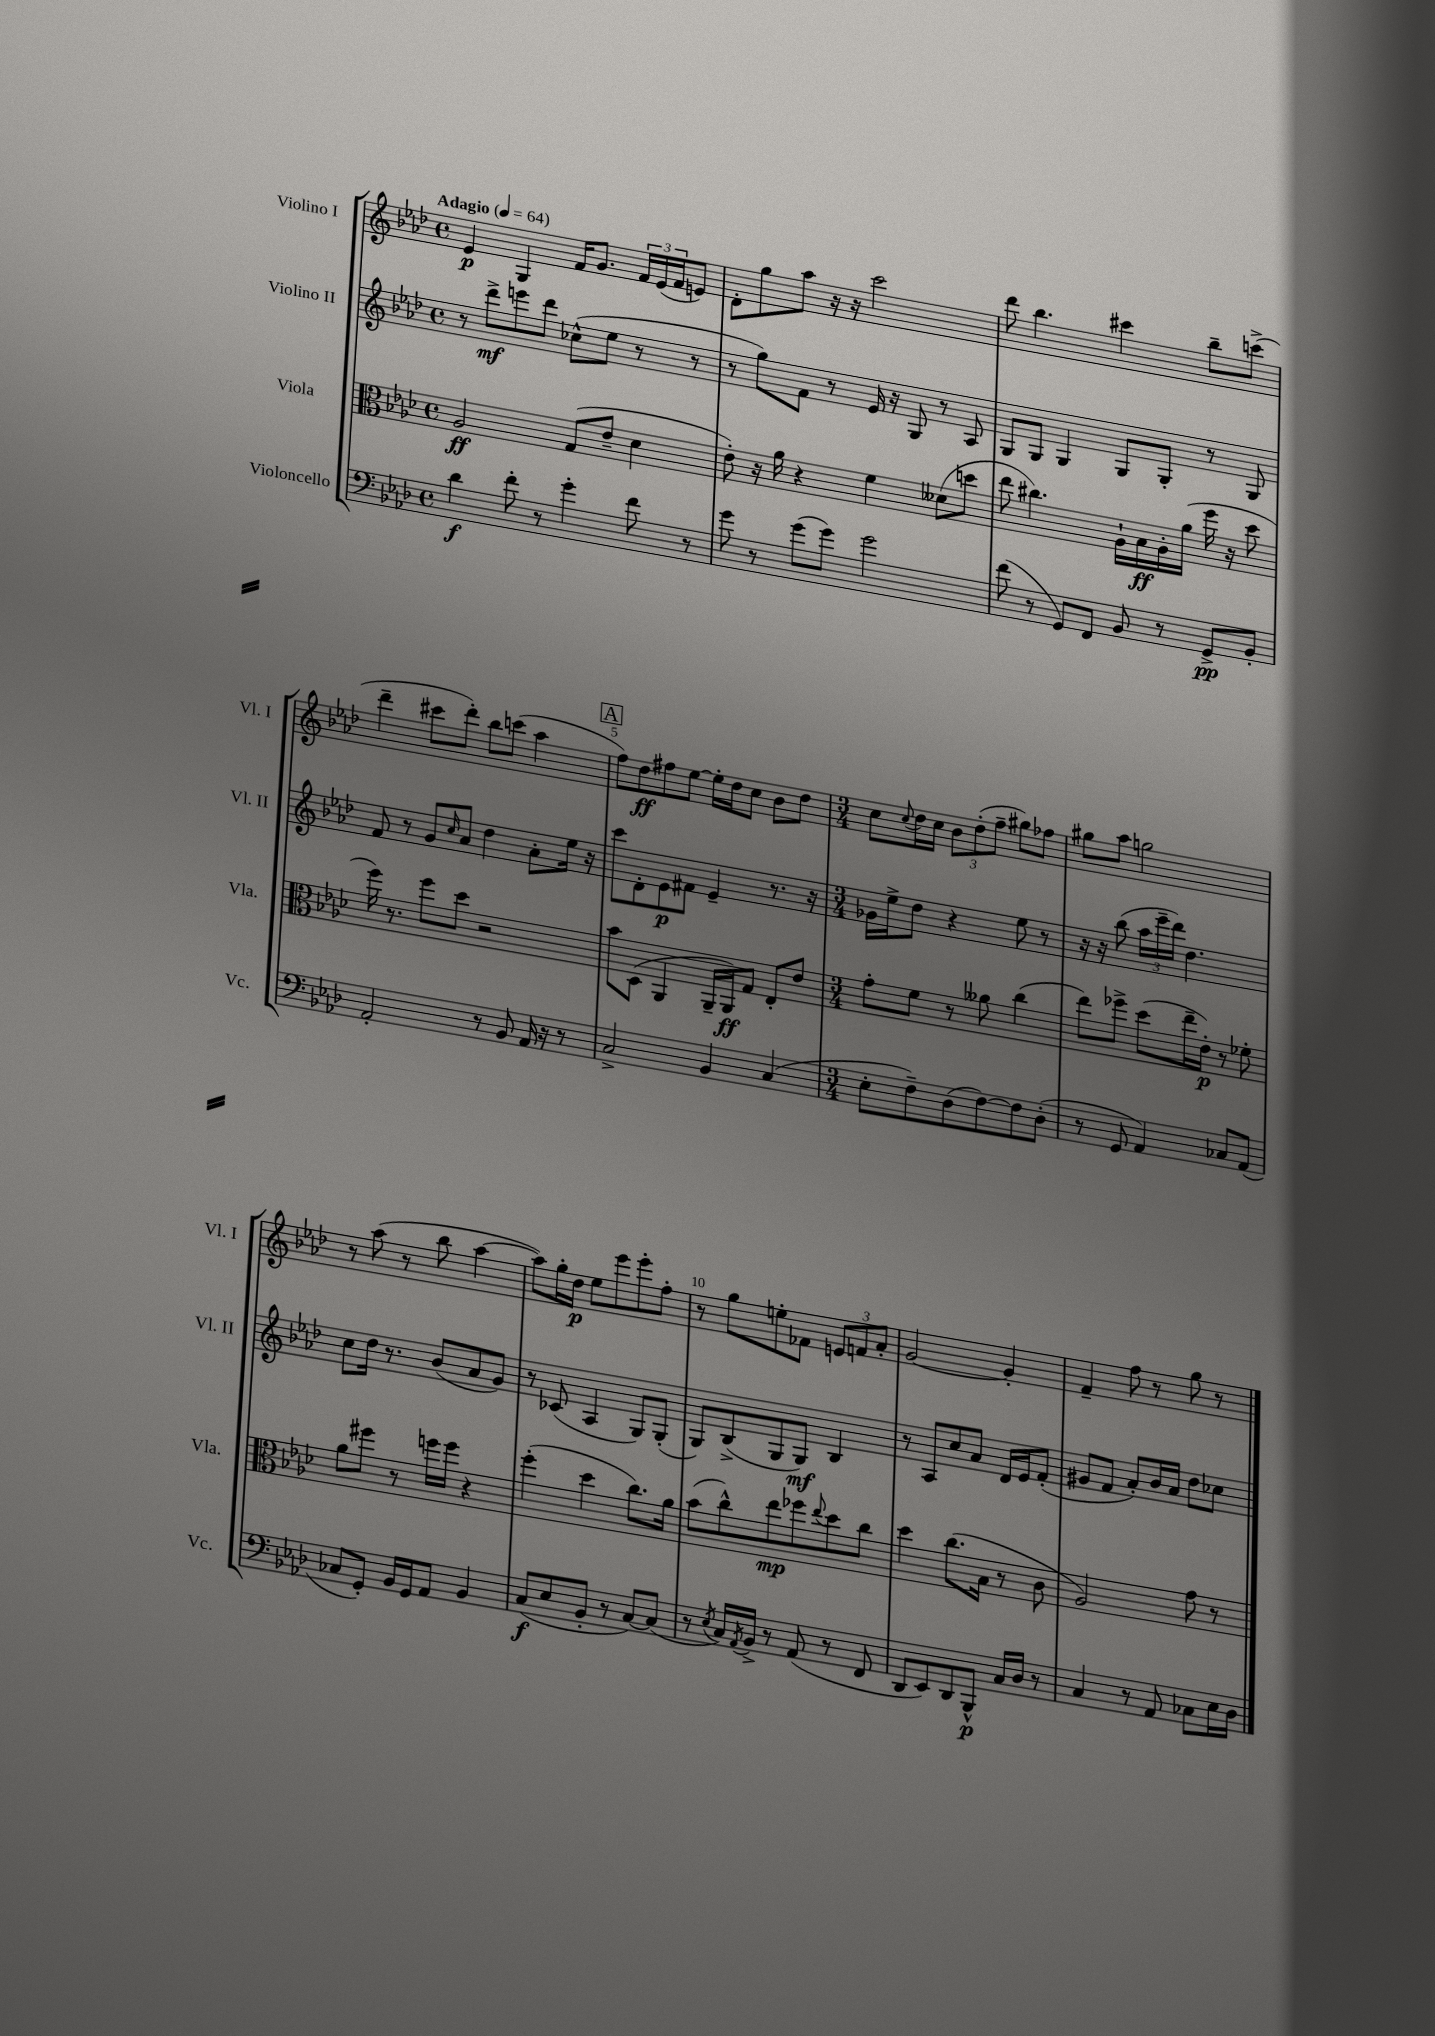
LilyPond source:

<<
\new StaffGroup <<
\new Staff = "s0" \with { instrumentName = "Violino I" shortInstrumentName = "Vl. I" } {
    \clef treble \key aes \major \defaultTimeSignature \time 4/4 \tempo "Adagio" 4 = 64
    ees'4\p g4 f'16 g'8. \tuplet 3/2 { f'16 ees'16( f'16 } e'8) |
    des'8-. g''8 aes''8 r16 r16 c'''2 |
    des'''8 bes''4. cis'''4 bes''8-- c'''8->( |
    des'''4-- cis'''8 des'''8-.) bes''8 c'''8( aes''4 |
    \mark \markup { \box "A" } f''8) des''8\ff fis''8 ees''8~ ees''16-. des''16 c''8 bes'8 des''8 |
    \numericTimeSignature \time 3/4 c''8 \appoggiatura { c''8 } des''16 c''16 \tuplet 3/2 { bes'8 des''8-.( f''8-- } gis''8) fes''8 |
    gis''8 aes''8 g''2 |
    r8 aes''8( r8 bes''8 aes''4~ |
    aes''8) g''16-. des''16\p ees''8 ees'''8 ees'''8-. f''8-. |
    r8 g''8 e''8-. fes'8 \tuplet 3/2 { e'8 f'8 aes'8-. } |
    g'2~ g'4-. |
    f'4-- f''8 r8 g''8 r8 \bar "|." |
}
\new Staff = "s1" \with { instrumentName = "Violino II" shortInstrumentName = "Vl. II" } {
    \clef treble \key aes \major \defaultTimeSignature \time 4/4
    r8 des'''8->\mf e'''8 des'''8 ces''8-^( ees''8 r8 r8 |
    r8 g''8) f'8 r8 ees'16 r16 g8 r8 aes8 |
    g8 g8 g4 g8 g8-. r8 g8 |
    f'8 r8 g'8 \grace { c''16 } aes'8 des''4 aes'8-. ees''16 r16 |
    \mark \markup { \box "A" } c'''8 des'8-. ees'8\p fis'8 ees'4-- r8. r16 |
    \numericTimeSignature \time 3/4 ges'16 ees''16-> des''8 r4 ees''8 r8 |
    r16 r16 bes''8( \tuplet 3/2 { aes''16 ees'''16-- des'''16) } des''4. |
    c''8 des''16 r8. bes'8( aes'8 g'8) |
    r8 ces'8( aes4 g8) g8-.( |
    g8) bes8->( g8 g8\mf) bes4 |
    r8 aes8 c''8 aes'8 des'16 ees'16 f'8-.( |
    gis'8 f'8 aes'8-.) bes'16 aes'16 des''8 ces''8 \bar "|." |
}
\new Staff = "s2" \with { instrumentName = "Viola" shortInstrumentName = "Vla." } {
    \clef alto \key aes \major \defaultTimeSignature \time 4/4
    aes2\ff g8( ees'8-- des'4 |
    ees'8-.) r16 aes'16 r4 f'4 deses'8( d''8 |
    ees''8 cis''4.) aes16-! bes16\ff aes16-. aes'16( f''16 r16 des''8 |
    f''16) r8. f''8 des''8 r2 |
    \mark \markup { \box "A" } bes'8 des8( aes,4 aes,16-- aes,16\ff) g8 ees8-. ees'8 |
    \numericTimeSignature \time 3/4 g'8-. f'8 r8 aeses'8 c''4( |
    ees''8) fes''8-> des''8( ees''16-- ees'16-.\p) r8 fes'8-. |
    aes'8 fis''8 r8 f''16 f''16 r4 |
    f''4-.( des''4 c''8.) aes'16 |
    bes'8( c''8-^) ees''8\mp fes''8 \appoggiatura { ees''8 } des''8 c''8 |
    des''4 c''8.( bes16 r8 c'8 |
    aes2) g'8 r8 \bar "|." |
}
\new Staff = "s3" \with { instrumentName = "Violoncello" shortInstrumentName = "Vc." } {
    \clef bass \key aes \major \defaultTimeSignature \time 4/4
    des'4\f f'8-. r8 g'4-. f'8 r8 |
    g'8 r8 g'8( g'8) g'2 |
    f'8( r8 g,8) f,8 bes,8 r8 g,8->\pp bes,8-. |
    aes,2-. r8 bes,8 aes,16 r16 r8 |
    \mark \markup { \box "A" } c2-> bes,4 c4( |
    \numericTimeSignature \time 3/4 ees8-. f8--) des8( f8~) f8 des8-.( |
    r8 g,8 aes,4) ces8 aes,8( |
    ces8 g,8-.) bes,16 g,16 aes,8 bes,4 |
    c8\f( ees8 bes,8-. r8 c8~) c8( |
    r8 \acciaccatura { ees8 } c16) \acciaccatura { aes,8 } bes,16-> r8 aes,8( r8 f,8 |
    des,8 ees,8) des,8 bes,,8-^\p c16 des16 r8 |
    c4 r8 aes,8 ces8 ees16 des16 \bar "|." |
}
>>
>>
\layout { \context { \Score \override BarNumber.break-visibility = ##(#f #t #t) barNumberVisibility = #(every-nth-bar-number-visible 5) } }
